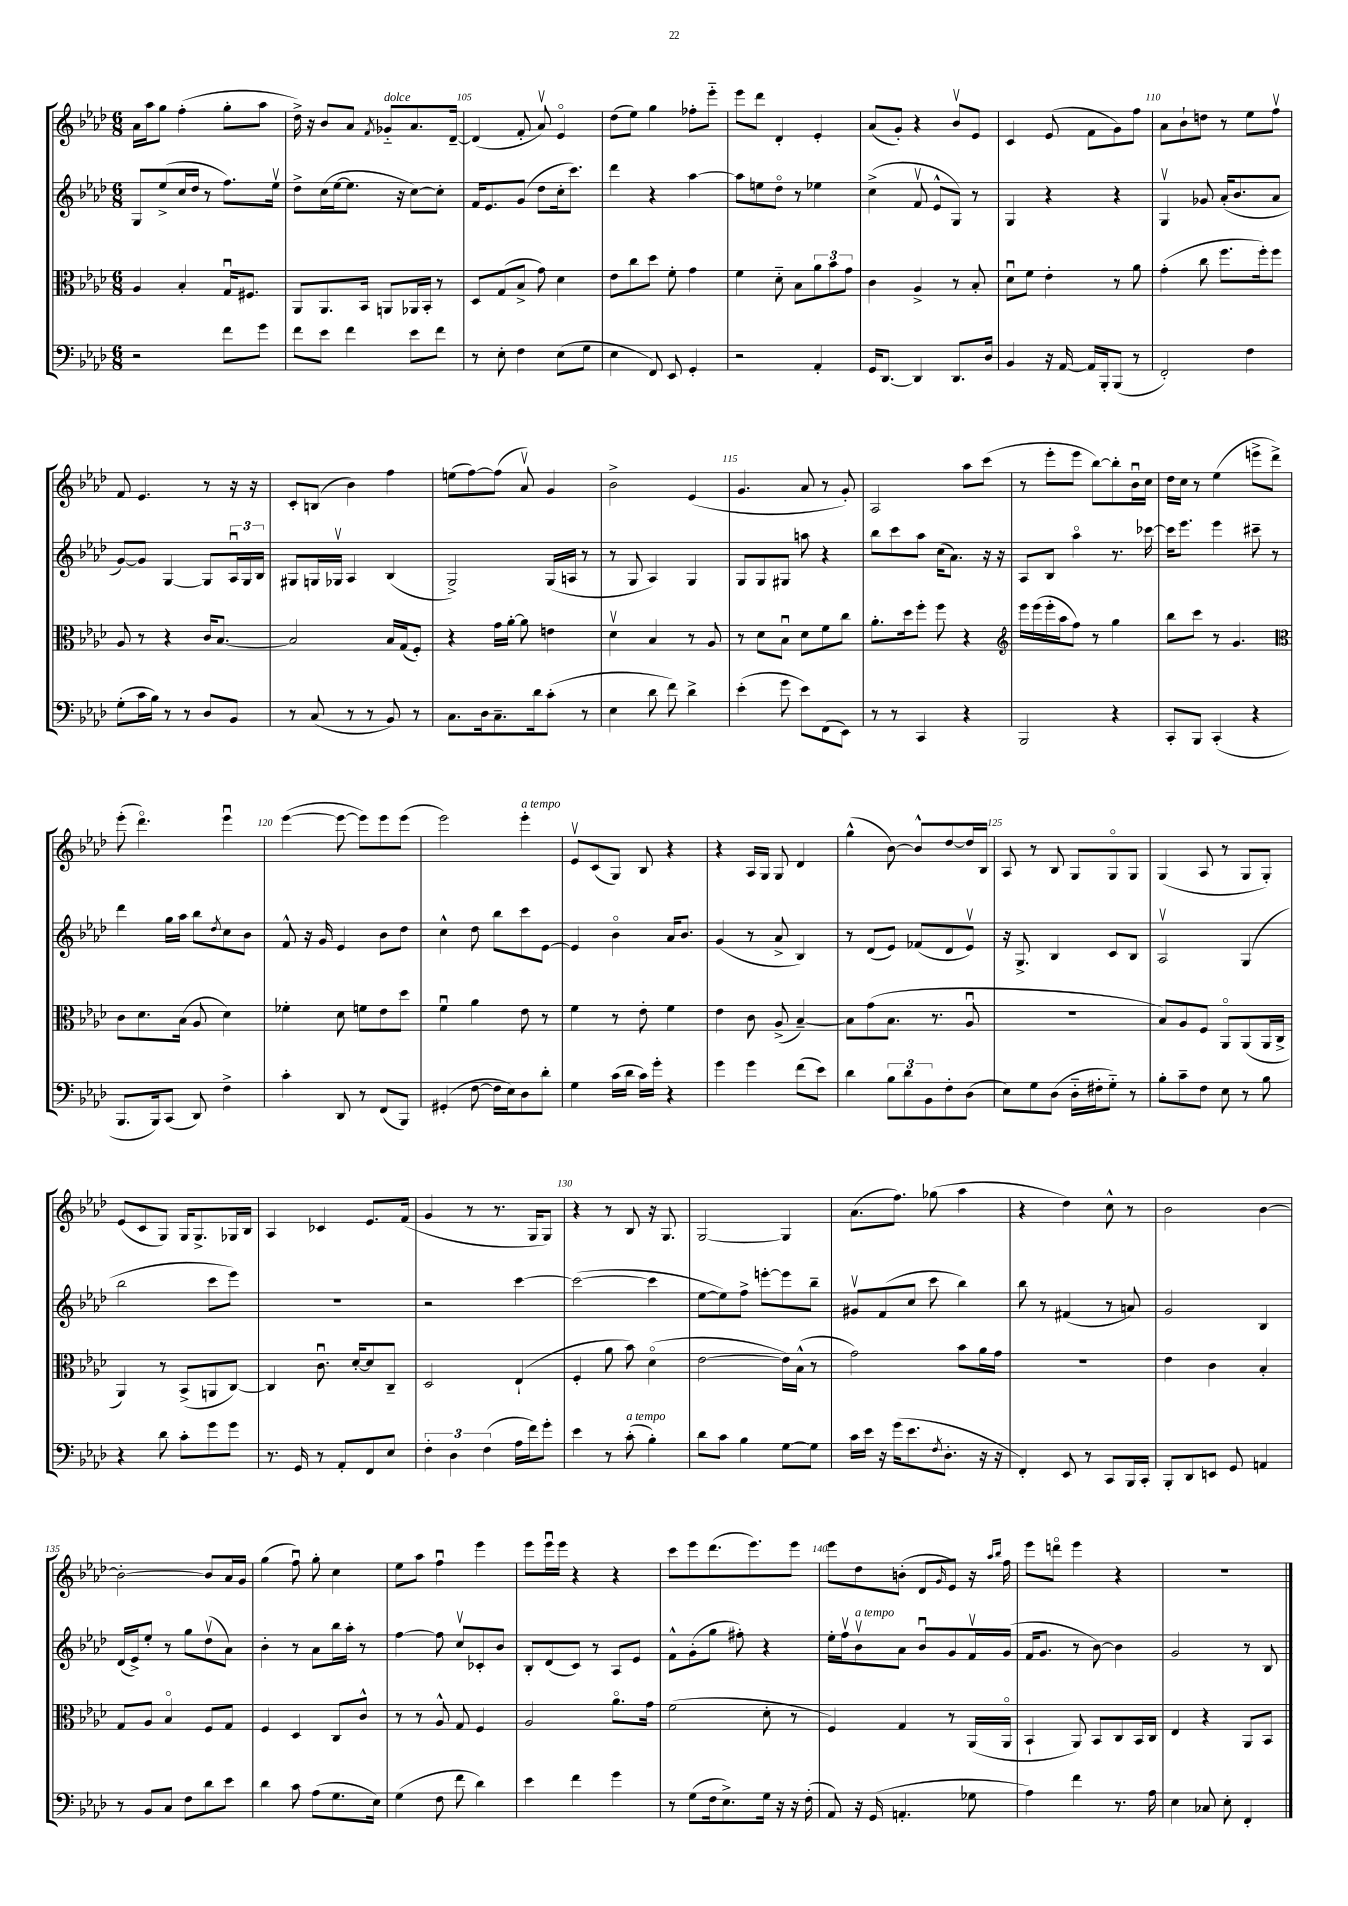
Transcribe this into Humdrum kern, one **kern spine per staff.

**kern	**kern	**kern	**kern
*staff4	*staff3	*staff2	*staff1
*clefF4	*clefC3	*clefG2	*clefG2
*k[b-e-a-d-]	*k[b-e-a-d-]	*k[b-e-a-d-]	*k[b-e-a-d-]
*M6/8	*M6/8	*M6/8	*M6/8
2r	4A-	8G	16a-
.	.	.	16aa-
.	.	(8ee-^	8gg
.	4B-'	16cc	(4ff'
.	.	16dd-	.
.	.	8r	.
8f	16Gu	8.ff)	8gg'
.	8.F#	.	.
8g	.	.	8aa-
.	.	16ee-v	.
=	=	=	=
8f	8AA-	8dd-^	16dd-^)
.	.	.	16r
8e-	8.AA-	(16cc	8b-
.	.	[16ee-	.
4f	.	8.ee-]	8a-
.	16BB-	.	.
.	.	.	8qf
.	8AA	.	8g-'~
.	.	16r	.
8e-	16AA-	[8cc)	8.a-
.	16BB-'	.	.
8f	8r	8cc']	.
.	.	.	[16d-~
=	=	=	=
8r	8D-	16f	(4d-]
.	.	8.e-	.
8E-'	(8G	.	.
4F	8B-^	(8g	8f'
.	8g)	8dd-	8a-v)
(8E-	4d-	16cc'	4e-o
.	.	8.ccc)	.
8G	.	.	.
=	=	=	=
4E-	8e-	4ddd-	(8dd-
.	8cc	.	8ee-)
8FF)	8dd-	4r	4gg
8EE-	8f'	.	.
4GG'	4g	[4aa-	8ff-'
.	.	.	8eee-'~
=	=	=	=
2r	4f	8aa-]	8eee-
.	.	8ee	8ddd-
.	8d-'~	8dd-o	4d-'
.	8B-	8r	.
4AA-'	12a-	4ee-	4e-'
.	12b-	.	.
.	12g	.	.
=	=	=	=
16GG	4c	(4cc^	(8a-
[8.DD-	.	.	.
.	.	.	8g')
4DD-]	4A-^	8fv	4r
.	.	8e-^^	.
8.DD-	8r	8G)	8b-v
.	8B-'	8r	8e-
16D-	.	.	.
=	=	=	=
4BB-	8d-u	4G	4c
.	8f	.	.
16r	4e-'	4r	(8e-
[16AA-	.	.	.
16AA-]	.	.	8f
16BBB-'	.	.	.
(8BBB-	8r	4r	8g)
8r	8a-	.	8ff
=	=	=	=
2FF')	(4g'	4Gv	8a-
.	.	.	8b-`
.	8cc	8g-	8dd
.	8.ff	(16a-'	8r
.	.	8.b-	.
4F	.	.	8ee-
.	16ff')	.	.
.	8ff	8a-	8ffv
=	=	=	=
(8G'	8A-	[8g)	8f
16c	8r	8g]	4.e-
16B-)	.	.	.
8r	4r	[4G	.
8r	.	.	.
8D-	16c	8G]	8r
.	[8.B-	.	.
8BB-	.	24A-u	16r
.	.	24G	.
.	.	.	16r
.	.	24B-	.
=	=	=	=
8r	2B-]	8G#	8c'
(8C	.	16G	(8B
.	.	16G-v	.
8r	.	4A-	4b-)
8r	.	.	.
8BB-)	16B-	(4B-	4ff
.	(16G	.	.
8r	8F')	.	.
=	=	=	=
8.C	4r	2G^)	(8ee
.	.	.	[8ff)
16D-	.	.	.
8.C~	16g	.	(8ff]
.	[16a-'	.	.
.	8a-]	.	8a-v)
16d-	.	.	.
(8c'	4e	(16G	4g
.	.	16A	.
8r	.	8r	.
=	=	=	=
4E-	4d-v	8r	2b-^
.	.	8G	.
8d-	4B-	4A-)	.
8f)	.	.	.
4d-^	8r	4G	(4e-
.	8A-	.	.
=	=	=	=
(4e-'	8r	8G	4.g
.	8d-	8G	.
8g	8B-u	8G#	.
8e-)	8d-	8aa	8a-
(8FF	8f	4r	8r
8EE-)	8cc	.	8g')
=	=	=	=
8r	8.a-'	8bb-	2A-
8r	.	8ccc	.
.	16dd-	.	.
4CC	8ff'	8aa-	.
.	8ff	(16cc	.
.	.	8.a-)	.
4r	4r	.	8aa-
.	.	16r	(8ccc
.	.	16r	.
=	=	=	=
*	*clefG2	*	*
2BBB-	16eee-	8A-	8r
.	(16eee-	.	.
.	16eee-'	8B-	8eee-'
.	16aa-	.	.
.	8ff)	4aa-o	8eee-
.	8r	.	[8bb-)
4r	4gg	8.r	8bb-']
.	.	.	16b-u
.	.	[16ccc-	16cc
=	=	=	=
8CC'	8bb-	16ccc-]	16dd-
.	.	8.eee-	16cc
8BBB-	8ccc	.	8r
(4CC'	8r	4eee-	(4ee-
.	4.g	.	.
4r	.	8ccc#~	8eee^
.	.	8r	8ddd-^)
=	=	=	=
*	*clefC3	*	*
8.BBB-	8c	4ddd-	(8eee-'
.	8.d-	.	4.ddd-o)
16BBB-)	.	.	.
(8CC	.	16gg	.
.	(16B-	16aa-	.
8DD-)	8A-	8bb-	.
.	.	8qdd-	.
4F^	4d-)	8cc	4eee-u
.	.	8b-	.
=	=	=	=
4c'	4f-'	8f^^	([4eee-
.	.	16r	.
.	.	16g	.
8DD-	8d-	4e-	8eee-_
8r	8f	.	8eee-])
(8FF	8e-	8b-	8eee-
8BBB-)	8dd-	8dd-	(8eee-
=	=	=	=
(4GG#'	4fu	4cc^^	2eee-)
[8F	4a-	8dd-	.
16F]	.	8bb-	.
16E-)	.	.	.
8D-	8e-	8ccc	4eee-'
8d-'	8r	[8e-	.
=	=	=	=
4G	4f	4e-]	8e-v
.	.	.	(8c
(16c	8r	4b-o	8G)
16d-	.	.	.
16c)	8e-'	.	8B-
16g'	.	.	.
4r	4f	16a-	4r
.	.	8.b-	.
=	=	=	=
4g	4e-	(4g	4r
4g	8c	8r	16A-
.	.	.	16G
.	(8A-^	8a-^	8G
(8f	[4B-~)	4B-)	4d-
8e-)	.	.	.
=	=	=	=
4d-	8B-]	8r	(4gg^^
.	(8g	(8d-	.
12B-	8.B-	8e-)	[8b-)
12d-	.	.	.
.	.	(8f-	8b-^^]
12BB-	.	.	.
.	8.r	.	.
8F'	.	8d-	[8dd-
(8D-	8A-u	8e-v)	16dd-]
.	.	.	16B-
=	=	=	=
8E-)	2.r	16r	8A-
.	.	8.G^	.
8G	.	.	8r
(8D-	.	4B-	8B-
16D-'~	.	.	8G
16F#'	.	.	.
8G'~)	.	8c	8Go
8r	.	8B-	8G
=	=	=	=
8B-'	8B-)	2A-v	(4G
8c~	8A-	.	.
8F	8F	.	8A-
8E-	8AA-o	.	8r
8r	(8AA-	(4G	8G
8B-	16AA-	.	8G')
.	16C^	.	.
=	=	=	=
4r	4AA-)	2bb-	(8e-
.	.	.	8c
8d-	8r	.	8G)
8c'	(8BB-^	.	16G
.	.	.	8.G^
8g	8AA	8ccc	.
8g	[8C)	8eee-)	16G-
.	.	.	16B-
=	=	=	=
8.r	4C]	2.r	4A-
16GG	.	.	.
8r	8.cu	.	4c-
8AA-'	.	.	.
.	[16d-'	.	.
8FF	8d-]	.	8.e-
8E-	8C~	.	.
.	.	.	(16f
=	=	=	=
6F'	2D-	2r	4g
6D-	.	.	.
.	.	.	8r
(6F	.	.	.
.	.	.	8.r
16A-	(4E-`	[4ccc	.
16f)	.	.	16G
8g'	.	.	8G)
=	=	=	=
4e-	4F'	(2ccc_	4r
8r	8a-	.	8r
(8c'	8b-)	.	8B-
4B-')	(4d-o	4ccc]	16r
.	.	.	8.G
=	=	=	=
8d-	[2e-	[8ee-	[2G
8c	.	8ee-])	.
4B-	.	8ff^	.
.	.	[8eee'	.
[8G	16e-])	8eee]	4G]
.	(16B-^^	.	.
8G]	8r	8bb-~	.
=	=	=	=
16c	2g)	8g#v	(8.a-
16e-	.	.	.
16r	.	(8f	.
(16g	.	.	8.ff)
8.e-	.	8cc	.
.	.	8ccc	(8gg-
8qF	.	.	.
8.D-'	.	.	.
.	8b-	4bb-)	4aa-
16r	16a-	.	.
16r	16g	.	.
=	=	=	=
4FF')	2.r	8bb-	4r
.	.	8r	.
8EE-	.	(4f#	4dd-)
8r	.	.	.
8CC	.	8r	8cc^^
16BBB-	.	8a)	8r
16CC'	.	.	.
=	=	=	=
8BBB-'	4e-	2g	2b-
8DD-	.	.	.
8EE	4c	.	.
8GG	.	.	.
4AA	4B-'	4B-	[4b-
=	=	=	=
8r	8G	(16d-	2b-'_
.	.	16e-^)	.
8BB-	8A-	8ee-'	.
8C	4B-o	8r	.
8F	.	8gg	.
8d-	8F	(8dd-v	8b-]
8e-	8G	8a-)	16a-
.	.	.	16g
=	=	=	=
4d-	4F	4b-'	(4gg
8c	4D-	8r	8ffu)
(8A-	.	8a-	8gg'
8.G	8C	16bb-	4cc
.	.	16aa-'	.
.	8c^^	8r	.
16E-)	.	.	.
=	=	=	=
(4G	8r	[4ff	8ee-
.	8r	.	8aa-
8F	8A-^^	8ff]	4ffu
8f	8G	8ccv	.
4d-)	4F	8c-'	4eee-
.	.	8b-	.
=	=	=	=
4e-	2A-	8B-'	8eee-
.	.	(8d-	16eee-u
.	.	.	16eee-
4f	.	8c)	4r
.	.	8r	.
4g	8.a-o	8A-	4r
.	.	8e-	.
.	16g	.	.
=	=	=	=
8r	(2f	8f^^	8ccc
(8G	.	(8g'	8eee-
16F	.	8gg	(8.ddd-
8.E-^)	.	.	.
.	.	8ff#')	.
.	.	.	8.eee-)
16G	8d-'	4r	.
16r	.	.	.
16r	8r	.	8eee-
(16F'	.	.	.
=	=	=	=
8AA-)	4F)	16ee-'	8eee-
.	.	16ffv	.
16r	.	8b-v	8dd-
(16GG	.	.	.
4.AA'	4G	8a-	(8b'
.	.	8b-u	8d-
.	.	.	16qqg
.	8r	8g	8e-)
8G-	(16AA-	16fv	16r
.	.	.	16qqaa-
.	.	.	16qqbb-
.	16AA-o	(16g	16ff
=	=	=	=
4A-)	4BB-`	16f	8eee-
.	.	8.g	.
.	.	.	8dddo
4f	8AA-)	8r	4eee-
.	8BB-	[8b-)	.
8.r	8C	4b-]	4r
.	16BB-	.	.
16A-	16C	.	.
=	=	=	=
4E-	4E-	2g	2.r
8C-	4r	.	.
8E-'	.	.	.
4FF'	8AA-	8r	.
.	8BB-	8B-	.
==	==	==	==
*-	*-	*-	*-
